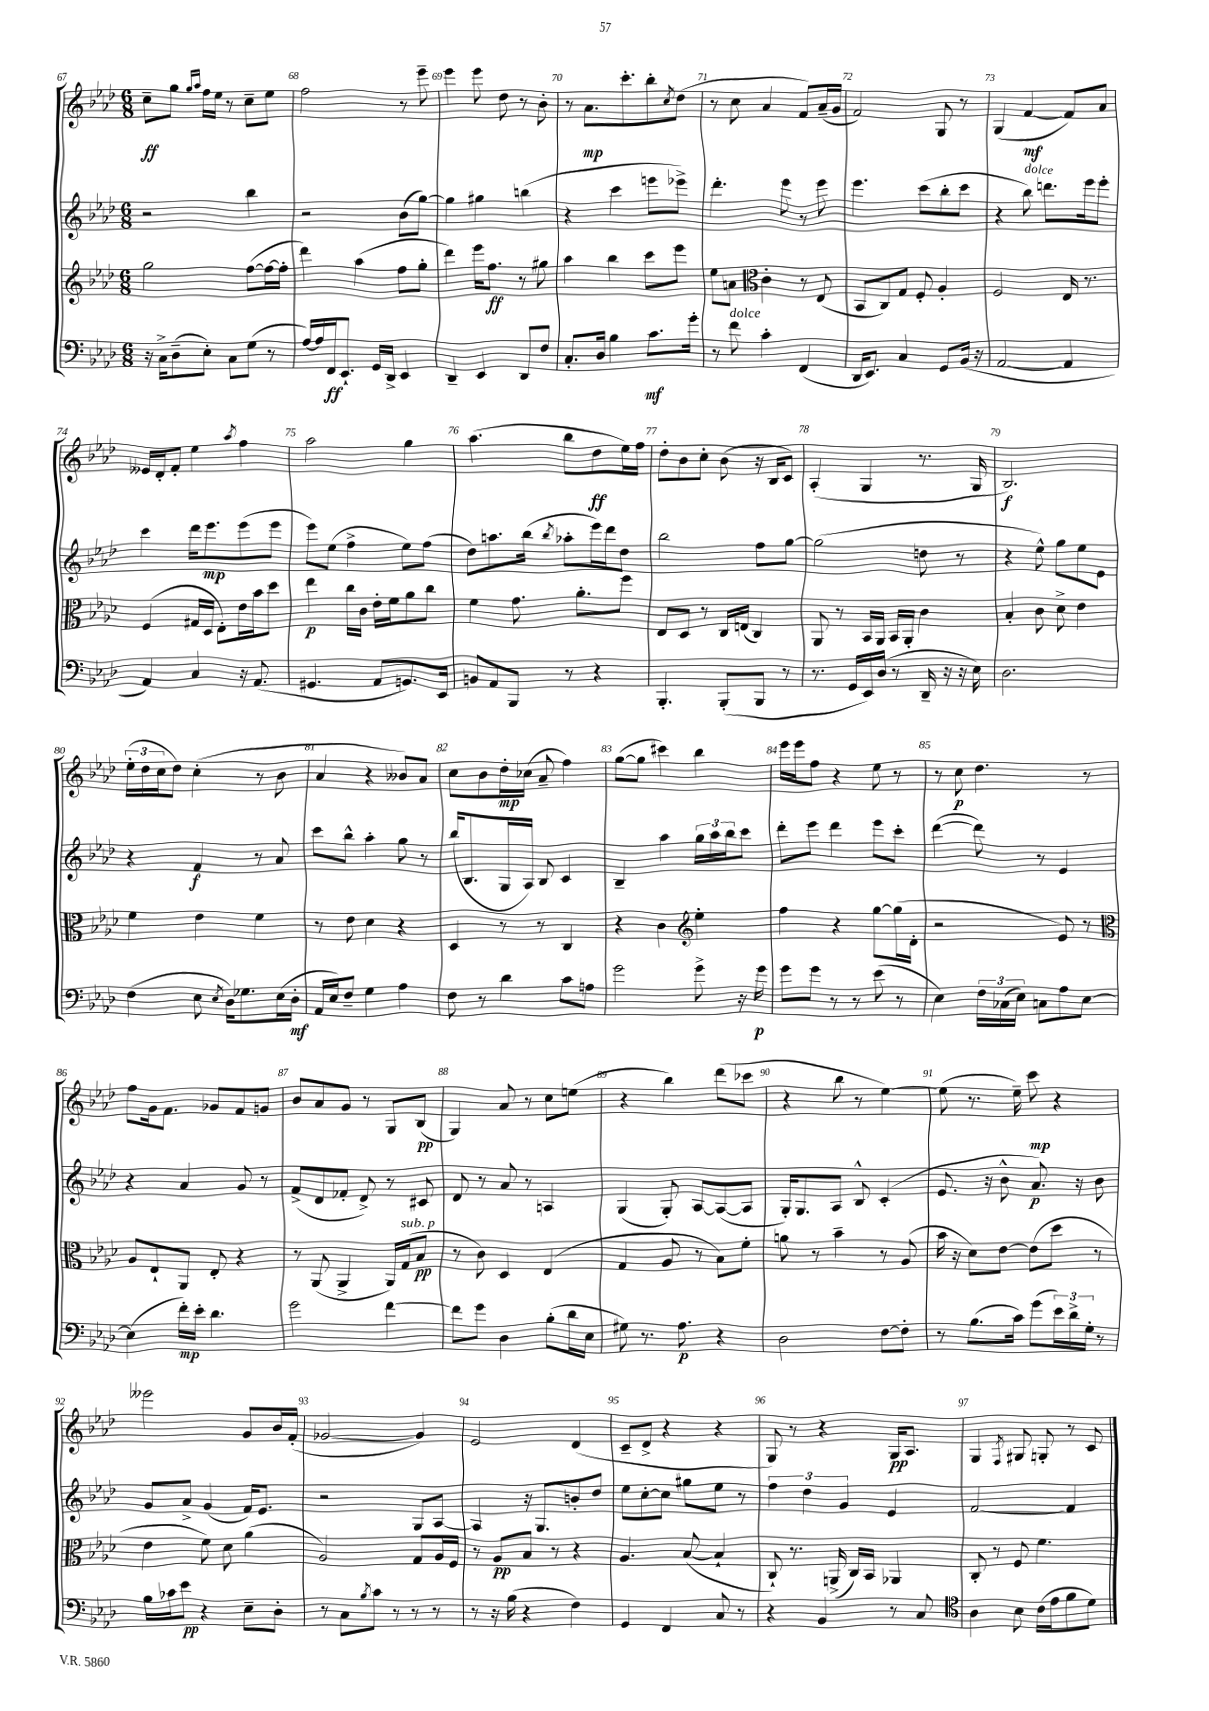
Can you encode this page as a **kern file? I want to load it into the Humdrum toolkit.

**kern	**kern	**kern	**kern
*staff4	*staff3	*staff2	*staff1
*clefF4	*clefG2	*clefG2	*clefG2
*k[b-e-a-d-]	*k[b-e-a-d-]	*k[b-e-a-d-]	*k[b-e-a-d-]
*M6/8	*M6/8	*M6/8	*M6/8
16r	2gg	2r	8cc~
16C^	.	.	.
(8D-~	.	.	8gg
.	.	.	16qqgg
.	.	.	16qqaa-
8E-')	.	.	16ff
.	.	.	16ee-
8C	.	.	8r
(8G	([8ff	4bb-	8cc~
8r	16ff_	.	8ee-
.	16ff']	.	.
=	=	=	=
[16A-)	4ddd-)	2r	2ff
16A-]	.	.	.
16FF	.	.	.
8.EE-`	.	.	.
.	(4aa-	.	.
16GG	.	.	.
16DD-^	.	.	.
4EE-	8ff	(8b-	8r
.	8gg'	[8gg)	8eee-~
=	=	=	=
4DD-~	4ddd-)	4gg]	4eee-
4EE-	16eee-	4gg#	8eee-
.	8.ff	.	.
.	.	.	8dd-
8DD-	8r	(4bb	8r
8F	8gg#	.	8b-'
=	=	=	=
8.C'	4aa-	4r	8r
.	.	.	8.a-
16D-	.	.	.
4B-	4bb-	4ccc	.
.	.	.	8.ccc'
8.c	8ccc	8eee	8bb-'
.	.	.	8qcc
.	8eee-	8eee-^)	(8dd-
16g'	.	.	.
=	=	=	=
8r	8ee-	4.ddd-'	8r
8f	8a	.	8cc
*	*clefC3	*	*
4c'	4c'	.	4a-
.	.	8eee-	.
(4FF	8r	8r	8f)
.	(8E-	8eee-	(16a-~
.	.	.	16g
=	=	=	=
16DD-	8BB-	4.eee-	2f)
8.EE-)	.	.	.
.	8C)	.	.
4C	8G	.	.
.	8F'	(8ccc	.
8GG	4A-'	8bb-'	8G
(16BB-	.	8ccc	8r
16r	.	.	.
=	=	=	=
[2AA-	2F	4r	(4G
.	.	8bb-)	[4f
.	.	8.ddd	.
4AA-]	16E-	.	8f])
.	8.r	16eee-	.
.	.	8eee-'	8a-
=	=	=	=
4AA-)	(4F	4ccc	16e--
.	.	.	16d-'
.	.	.	8f'
4C	16G#	16ddd-	4ee-
.	16D-	8.eee-	.
.	8E-')	.	.
.	.	.	8qaa-
16r	16e-	(8eee-	4ff
(8.AA-	16b-	.	.
.	8dd-	8eee-	.
=	=	=	=
4.GG#	4ee-	8eee-)	2aa-
.	.	(8ee-	.
.	16cc	4ff^	.
.	16c	.	.
8AA-	16e-'	.	.
.	16f	.	.
8.GG)	8a-	8ee-)	4gg
.	8cc	(8ff	.
16EE-	.	.	.
=	=	=	=
8BB	4f	8dd-)	(4.aa-
8AA-	.	8.aa	.
8BBB-	8.g	.	.
.	.	(16bb-	.
.	.	8qbb-	.
8r	.	8aa-'	8bb-
.	8.a-'	.	.
4r	.	16eee-)	8dd-
.	.	16ddd-	.
.	8ff	8dd-	16ee-)
.	.	.	16ff
=	=	=	=
4.BBB-'	8E-	2bb-	8dd-'
.	8D-	.	8b-
.	8r	.	8cc'
(8BBB-'	16C	.	(8b-
.	(16E	.	.
8BBB-	4C)	8ff	16r
.	.	.	16B-
8r	.	[8gg	8c)
=	=	=	=
8.r	8AA-	(2gg]	(4A-'
.	8r	.	.
16GG	.	.	.
16EE-)	16BB-	.	4G
(16D-	16AA-	.	.
8r	16BB-	.	.
.	16AA-'	.	.
16DD-~	4c	8dd	8.r
16r	.	.	.
16r	.	8r	.
16E-)	.	.	16G
=	=	=	=
2.D-	4B-'	4r	2.B-)
.	8c	8ee-^^)	.
.	8d-^	8gg	.
.	4e-	8ee-	.
.	.	8e-	.
=	=	=	=
(4F	4f	4r	(24ee-'
.	.	.	24dd-
.	.	.	24cc
.	.	.	8dd-)
8E-	4e-	4f	(4cc'
8qE-	.	.	.
16D-)	.	.	.
8.G-	.	.	.
.	4f	8r	8r
(16E-	.	8a-	8b-
16D-'	.	.	.
=	=	=	=
16AA-	8r	8ccc	4a-
16E-)	.	.	.
8F~	8e-	8bb-^^	.
4G	4d-	4aa-'	4r
4A-	4r	8gg	8b--)
.	.	8r	8a-
=	=	=	=
8F	4D-	(16bb-	8cc
.	.	8.B-	.
8r	.	.	8b-
4d-	8r	16G	16dd-'
.	.	16A-)	(16cc-
.	8r	8B-	8a-~
8c	4C	4c	4ff)
8A	.	.	.
=	=	=	=
2g	4r	4B-~	([8gg
.	.	.	8gg]
.	4c	4aa-	4ccc#)
*	*clefG2	*	*
8g^	4ee-'	24gg	4bb-
.	.	24aa-	.
.	.	24bb-	.
16r	.	8ccc	.
16g	.	.	.
=	=	=	=
8g	4ff	8ddd-'	16eee-
.	.	.	16eee-
8g	.	8eee-	8ff
8r	4r	4ddd-	4r
8r	.	.	.
(8e-	[8gg	8eee-	8ee-
8r	(16gg]	8ccc'	8r
.	16d-'	.	.
=	=	=	=
4E-)	2r	([4ddd-	8r
.	.	.	8cc
24F	.	8ddd-])	4.dd-
(24C-	.	.	.
24E-)	.	.	.
8C	.	8r	.
8A-	8e-)	4e-	.
[8E-	8r	.	8r
=	=	=	=
*	*clefC3	*	*
(4E-]	8A-	4r	8ff
.	8E-`	.	16g
.	.	.	8.f
16f')	8AA-	4a-	.
16e-'	.	.	.
4.d-	8E-'	.	8g-
.	4r	8g	8f
.	.	8r	8g
=	=	=	=
2g	8r	(8f^	8b-
.	(8AA-	8d-	8a-
.	4AA-^	8f-'	8g
.	.	8d-^)	8r
[4f	16AA-)	8r	8G
.	(16G	.	.
.	8B-	8c#	(8B-
=	=	=	=
8f]	8r	8d-	4G)
8g	8c)	8r	.
4D-	4D-	8a-	8a-
.	.	8r	8r
(8B-'	(4E-	4A	8cc
16d-	.	.	(8ee
16E-	.	.	.
=	=	=	=
8G#)	4G	(4G	4r
8.r	.	.	.
.	8A-	8G')	4bb-)
8.A-	.	.	.
.	8r	[8A-	.
4r	8B-)	(8A-_	(8ddd-
.	8f'	8A-]	8ccc-
=	=	=	=
2D-	8a	16G')	4r
.	.	8.G	.
.	8r	.	.
.	4b-~	8A-	8bb-
.	.	8B-^^	8r
[8F	8r	(4c'	[4ee-)
8F']	(8A-	.	.
=	=	=	=
8r	16b-	8.e-	(8ee-]
.	16r	.	.
(8.B-	8d-)	.	8.r
.	.	16r	.
.	[8e-	8b-^^	.
16c)	.	.	16ee-~)
(8g	(8e-]	8.a-)	8ccc
24e-)	8dd-	.	4r
24d-^	.	.	.
.	.	16r	.
24G'	.	.	.
8r	8r	8b-	.
=	=	=	=
16B-	4e-	8g	2eee--
16c-	.	.	.
8e-	.	8a-^	.
4r	8f)	(4g	.
.	8d-	.	.
8E-~	(4a-	16f)	8g
.	.	8.e-	.
8D-'	.	.	16b-
.	.	.	(16f'
=	=	=	=
8r	2A-)	2r	[2g-
8C	.	.	.
8qB-	.	.	.
8c	.	.	.
8r	.	.	.
8r	8G	8G	4g-])
8r	16A-	[8A-	.
.	16F	.	.
=	=	=	=
8r	8r	4A-]	2e-
16r	8A-	.	.
(16B-	.	.	.
4r	8B-	16r	.
.	.	8.G	.
.	8r	.	.
4F)	4r	8b'	(4d-
.	.	8dd-	.
=	=	=	=
4GG	4.A-	8ee-	8c~
.	.	[8cc'	8d-^
4FF	.	8cc]	4r
.	([8B-	8gg#	.
8C	4B-`]	8ee-	4r
8r	.	8r	.
=	=	=	=
4r	8C`)	6ff	8G)
.	8.r	.	8r
.	.	6dd-	.
4BB-	.	.	4r
.	(16AA^	.	.
.	.	6g	.
.	16C)	.	.
.	16BB-	.	.
8r	4AA-	4e-	16G
.	.	.	8.A-
8C	.	.	.
=	=	=	=
*clefC4	*	*	*
4A-	8C'	[2f	4G
.	8r	.	.
.	.	.	8qF
8B-	8F	.	8G#
(16c	4.f	.	8G'
16e-	.	.	.
8f	.	4f]	8r
8d-)	.	.	8c
==	==	==	==
*-	*-	*-	*-
